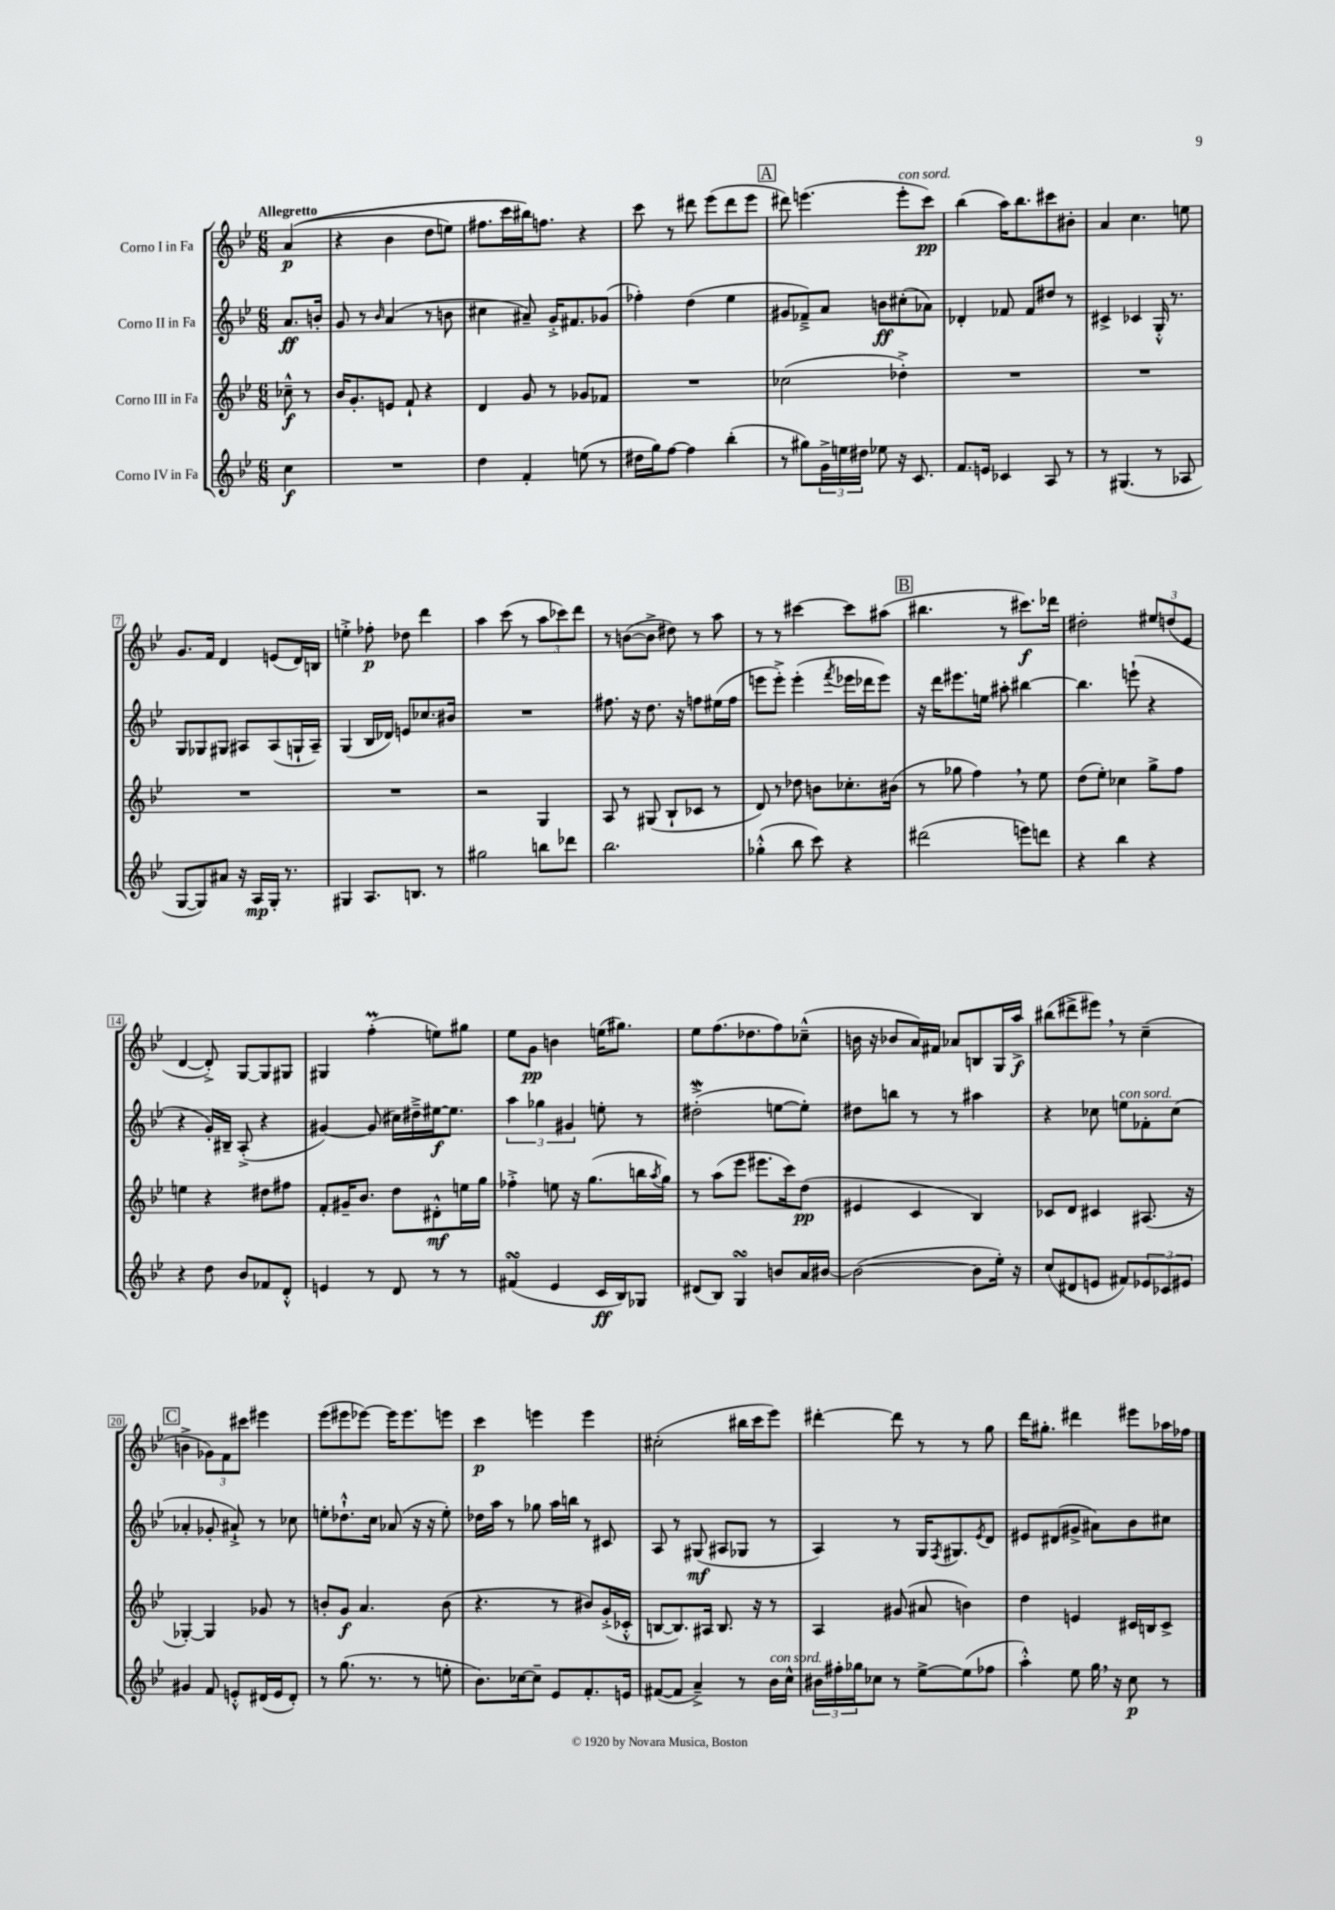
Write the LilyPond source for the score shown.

<<
\new StaffGroup <<
\new Staff = "s0" \with { instrumentName = "Corno I in Fa" } {
    \clef treble \key bes \major \numericTimeSignature \time 6/8 \partial 4 \tempo "Allegretto"
    a'4\p(\( |
    r4 bes'4 d''8 e''8) |
    fis''8. c'''16 bis''16\) f''8. r4 |
    c'''8 r8 dis'''8 ees'''8( dis'''8 ees'''8 |
    \mark \markup { \box "A" } dis'''8) e'''4.( e'''8-.^\markup { \italic "con sord." } c'''8\pp) |
    bes''4( a''16) bes''8. cis'''8 bis'8-. |
    a'4 c''4. e''8 |
    g'8. f'16 d'4 e'8( d'16) b16 |
    e''4-.-> fes''8-.\p des''8 d'''4 |
    a''4 c'''8( r8 \tuplet 3/2 { a''8 ces'''8) d'''8 } |
    r8 b'8~( b'8-> dis''8) r8 a''8 |
    r8 r8 cis'''4~ cis'''8 ais''8( |
    \mark \markup { \box "B" } bis''4. r8 cis'''8.\f) des'''16 |
    dis''2-. \tuplet 3/2 { eis''8 d''8( ees'8 } |
    d'4~ d'8-.->) g8~ g8 gis8 |
    gis4 f''4-.\prall( e''8) gis''8 |
    ees''8 g'8\pp b'4 e''16( gis''8.) |
    ees''8 f''8.( des''8. f''8) ces''8---^( |
    b'16 r16 bes'8 a'16) fis'16 aes'8 b8 g16 a''16->\f |
    bis''8( dis'''8-> eis'''8) \breathe r8 c''4--( |
    \mark \markup { \box "C" } b'4-> \tuplet 3/2 { ges'8) f'8 cis'''8 } eis'''4 |
    ees'''8( eis'''8 ees'''8~) ees'''16 ees'''8. e'''8 |
    c'''4\p e'''4 e'''4 |
    cis''2-.( bis''16 c'''16 ees'''8) |
    dis'''4~-. dis'''8 r8 r8 g''8 |
    d'''16 gis''8.-. dis'''4 eis'''8 aes''16 fes''16 \bar "|." |
}
\new Staff = "s1" \with { instrumentName = "Corno II in Fa" } {
    \clef treble \key bes \major \numericTimeSignature \time 6/8 \partial 4
    a'8.\ff b'16-. |
    g'8 r8 \grace { bes'16 } a'4( r8 b'8 |
    cis''4 ais'8--) g'16-.-> fis'8. ges'8( |
    fes''4-.) d''4( ees''4 |
    \mark \markup { \box "A" } gis'8 fes'8--->) a'8 b'8\ff cis''8-.( aes'8) |
    des'4-. fes'8 fes'8 dis''8 r8 |
    cis'4-> ces'4 g16-.-^ r8. |
    g8 ges8 gis8 ais8 ais8( g16-! ais16--) |
    g4( bes16 des'16) e'8 ces''8. bis'16 |
    R2. |
    fis''8. r16 d''8. r16 f''8 eis''16( f''16 |
    e'''8 e'''8-.->) e'''4-.( \acciaccatura { f'''8 } ees'''16 des'''16 ees'''8) |
    \mark \markup { \box "B" } r16 d'''16 eis'''8. e''16 ais''8-. bis''4~ |
    bis''4. e'''8-!( r4 |
    r4 g'16-.) bis16-- a8-.->( r4 |
    gis'4~) gis'8( cis''16) dis''16---> eis''16~\f eis''8. |
    \tuplet 3/2 { a''4 ges''4 gis'4 } e''8-. r8 |
    dis''2-.->\mordent( e''8~ e''8-.) |
    dis''8 b''8 r8 r8 ais''4 |
    r4 ces''8 e''8^\markup { \italic "con sord." } fes'8-. ces''8( |
    \mark \markup { \box "C" } aes'4-. ges'8-. ais'8-!->) r8 ces''8 |
    e''8-. des''8.-!-^ c''16 aes'8( r16 r16 e''8-.) |
    des''16 a''16 r8 ges''8 a''16 b''16 r8 cis'8 |
    a8 r8 gis8\mf( ais8 ges8 r8 |
    a4) r8 g16 \acciaccatura { f8 } gis8. \acciaccatura { ees'8 } d'8 |
    eis'8 dis'8( gis'8-> ais'8) bes'8 cis''8 \bar "|." |
}
\new Staff = "s2" \with { instrumentName = "Corno III in Fa" } {
    \clef treble \key bes \major \numericTimeSignature \time 6/8 \partial 4
    ces''8---^\f r8 |
    bes'16 g'8.-. e'8 f'8-! r4 |
    d'4 g'8 r8 ges'8 fes'8 |
    R2. |
    \mark \markup { \box "A" } ces''2( des''4-.->) |
    R2. |
    R2. |
    R2. |
    R2. |
    r2 g4 |
    a8 r8 gis8( bes8-! ces'8 r8 |
    d'8) r8 des''8 b'8 ces''8.-. bis'16( |
    \mark \markup { \box "B" } r8 ges''8 f''4) \breathe r8 ees''8 |
    d''8( ees''8-.) ces''4 g''8-> f''8 |
    e''4 r4 dis''8 fis''8 |
    f'8-. gis'16-- bes'8. d''8 dis'8-.-^\mf e''16 g''16 |
    fes''4-.-> e''8 r16 g''8.( b''16 \acciaccatura { a''8 } g''16) |
    r8 a''8( ees'''8 eis'''8. c'''16) d''8\pp( |
    eis'4 c'4 bes4) |
    ces'8 d'8 cis'4 ais8.( r16 |
    \mark \markup { \box "C" } ges4~-.) ges4 ges'8 r8 |
    b'8-. g'8\f a'4. b'8( |
    r4. r8 bis'8) g'16-.->( ces'16-.-^ |
    b8~ b8.) ais16 b8. r16 r8 |
    a4 gis'8( ais'8 b'4) |
    d''4 e'4 cis'16 b16 cis'8-> \bar "|." |
}
\new Staff = "s3" \with { instrumentName = "Corno IV in Fa" } {
    \clef treble \key bes \major \numericTimeSignature \time 6/8 \partial 4
    c''4\f |
    R2. |
    d''4 f'4-. e''8( r8 |
    dis''16 g''16) f''8~ f''4 bes''4-.( |
    \mark \markup { \box "A" } r8 gis''8) \tuplet 3/2 { g'16-> e''16 dis''16 } ees''8 r16 c'8. |
    f'8. e'16 ces'4 a8 r8 |
    r8 gis4.( r8 aes8 |
    g8~ g8) ais'8 r16 a16\mp g16-. r8. |
    gis4 a8. b8. r8 |
    gis''2 b''8 des'''8 |
    bes''2. |
    ges''4-.-^( bes''8 c'''8) r4 |
    \mark \markup { \box "B" } dis'''2( e'''8) d'''8 |
    r4 bes''4 r4 |
    r4 d''8 bes'8 fes'8 d'8-.-^ |
    e'4 r8 d'8 r8 r8 |
    fis'4\turn( ees'4 c'16\ff bes16) ges8 |
    dis'8( bes8) g4\turn b'8 a'16 bis'16~ |
    bis'2~( bis'8 ees''16-.) r16 |
    c''8( dis'8 e'8 fis'8) \tuplet 3/2 { ees'8 ces'8 eis'8 } |
    \mark \markup { \box "C" } gis'4 f'8 e'8-.-^ dis'16( e'16 dis'8-.) |
    r8 g''8.( r8. r8 e''8-. |
    bes'8.) ces''16~ ces''8-- ees'8 f'8.-. e'16 |
    fis'8~( fis'8 a'4--->) r8 bes'16^\markup { \italic "con sord." } c''16-^ |
    \tuplet 3/2 { bis'16 fis''16-. ges''16 } ces''8 r8 ees''8~-> ees''8( fes''8 |
    a''4-.-^) ees''8 g''16 \breathe r16 c''8\p r8 \bar "|." |
}
>>
>>
\layout { \context { \Score \override BarNumber.stencil = #(make-stencil-boxer 0.1 0.3 ly:text-interface::print) } }
